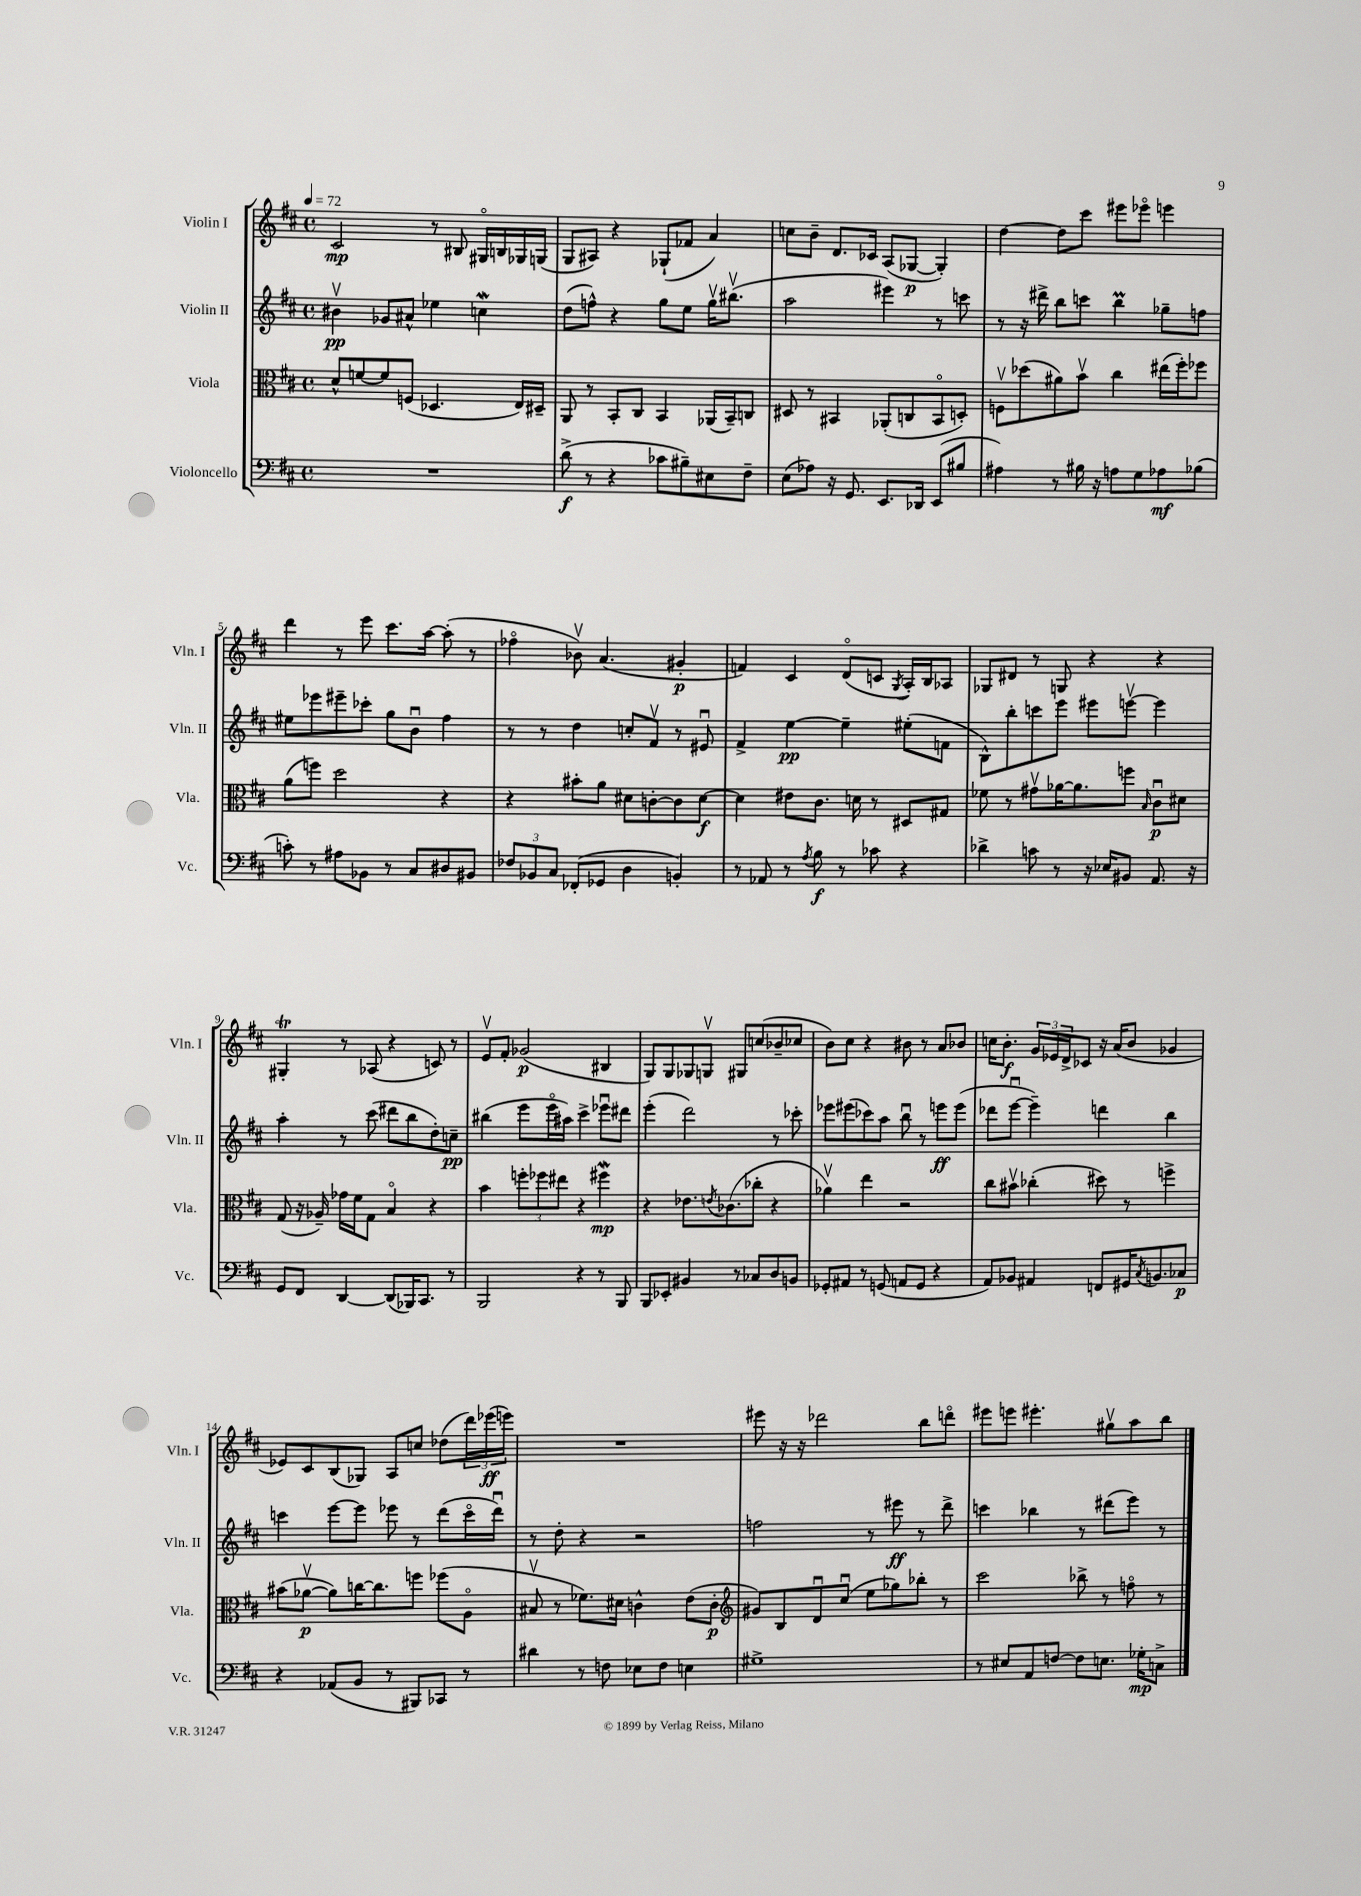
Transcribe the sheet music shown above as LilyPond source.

<<
\new StaffGroup <<
\new Staff = "s0" \with { instrumentName = "Violin I" shortInstrumentName = "Vln. I" } {
    \clef treble \key d \major \defaultTimeSignature \time 4/4 \tempo 4 = 72
    cis'2\mp r8 bis8 gis16\flageolet b16 ges16 g16( |
    g8 ais8) r4 ges8-!( fes'8 a'4) |
    c''8 b'8-- d'8. ces'16 a8( ges8~\p ges4-.) |
    d''4~ d''8 cis'''8 eis'''8 ees'''8\flageolet e'''4 |
    d'''4 r8 e'''8 cis'''8. a''16~ a''8-.( r8 |
    fes''4\flageolet bes'8\upbow) a'4.( gis'4-.\p |
    f'4) cis'4 d'8\flageolet( c'8 \acciaccatura { g8 } a16-.) b16 aes8 |
    ges8 dis'8 r8 g8 r4 r4 |
    gis4-.\trill r8 aes8( r4 c'8) r8 |
    e'8\upbow fis'8-. ges'2\p( bis4 |
    g8) g8 ges8 g8\upbow gis8 c''8( bes'8-- ces''8 |
    b'8) cis''8 r4 bis'8 r8 a'8 bes'8 |
    c''16 b'8.-.\f \tuplet 3/2 { g'16 ees'16 d'16-> } ces'8 r16 a'16( b'8 ges'4 |
    ees'8) cis'8 b8( ges8) a8 c''8 des''8( \tuplet 3/2 { d'''16) ees'''16\ff( e'''16) } |
    R1 |
    eis'''8 r16 r16 des'''2 b''8 d'''8\flageolet |
    eis'''8 e'''8 eis'''4.-. gis''8\upbow a''8 b''8 \bar "|." |
}
\new Staff = "s1" \with { instrumentName = "Violin II" shortInstrumentName = "Vln. II" } {
    \clef treble \key d \major \defaultTimeSignature \time 4/4
    bis'4\upbow\pp ges'8 ais'8-^ ees''4 c''4\mordent |
    d''8( f''8-^) r4 g''8 e''8 g''16\upbow bis''8.\upbow( |
    a''2 eis'''4) r8 c'''8 |
    r8 r16 dis'''16-> b''8 c'''8 b''4\prall ges''8-- f''8 |
    eis''8 ees'''8 eis'''8-- ces'''8-. g''8 b'8\downbow fis''4 |
    r8 r8 d''4 c''8-. fis'8\upbow r8 eis'8\downbow |
    fis'4-> e''4~\pp e''4-- eis''8-.( f'8 |
    b8-^) b''8-. c'''8 e'''8 eis'''8 e'''8~\upbow e'''4 |
    a''4-. r8 cis'''8( dis'''8 b''8 d''8-.) c''8--\pp |
    bis''4( e'''8 e'''16\flageolet ais''16) cis'''4-> ees'''8\downbow dis'''8 |
    e'''4-.( d'''2) r8 ces'''8-. |
    ees'''8 eis'''8( ces'''8) a''8 b''8\downbow r8 e'''8\ff e'''8( |
    des'''8 e'''8~\downbow e'''4--) d'''4 b''4 |
    c'''4 e'''8~ e'''8 ees'''8 r8 d'''8( c'''16\flageolet d'''16\downbow) |
    r8 d''8-. r4 r2 |
    f''2 r8 eis'''8\ff r8 d'''8-> |
    c'''4 bes''4 r8 dis'''8( e'''8) r8 \bar "|." |
}
\new Staff = "s2" \with { instrumentName = "Viola" shortInstrumentName = "Vla." } {
    \clef alto \key d \major \defaultTimeSignature \time 4/4
    d'8-^ f'8~ f'8 f8( des4. e16) dis16-- |
    a,8 r8 b,8-. cis8 b,4 aes,16( b,16--) c8 |
    dis8 r8 bis,4 aes,8-.( c8 bis,8\flageolet d8-.) |
    f8\upbow des''8( ais'8) b'8\upbow cis''4 eis''16( fis''16-.) fes''8 |
    a'8( f''8) d''2 r4 |
    r4 bis'8-. a'8 dis'8 c'8~-. c'8 dis'8~\f |
    dis'4 eis'8 cis'8. d'16 r8 dis8 gis8 |
    fes'8 r8 gis'8\upbow aes'16~ aes'8. f''8 \grace { b16 } cis'8\downbow\p dis'8 |
    g8( r16 aes16--) ges'16 fis'16 g8 b4\flageolet r4 |
    b'4 \tuplet 3/2 { f''8-. fes''8 eis''8 } r4 fis''4\mordent\mp |
    r4 ees'8. \acciaccatura { e'8 } ces'8.( ces''8-. r4 |
    aes'4\upbow) e''4 r2 |
    cis''8 bis'8\upbow ces''4-.( dis''8) r8 f''4-> |
    bis'8( aes'8~\upbow\p aes'8) c''16~ c''8. f''8 fes''8( a8\flageolet |
    bis8\upbow r8 fes'8.) dis'16 c'4-^ e'8( c'8-.\p |
    \clef treble gis'8) b8 d'8\downbow cis''8\downbow( e''8 ges''8) bes''8-. r8 |
    cis'''2 bes''8-> r8 f''8\flageolet r8 \bar "|." |
}
\new Staff = "s3" \with { instrumentName = "Violoncello" shortInstrumentName = "Vc." } {
    \clef bass \key d \major \defaultTimeSignature \time 4/4
    R1 |
    d'8->\f( r8 r4 ces'8 bis8--) eis8 fis8-- |
    e8( aes8) r16 g,8. e,8. des,16 e,8( bis8 |
    ais4) r8 bis16 r16 a8 g8 aes8\mf bes8( |
    c'8-.) r8 ais8 bes,8 r8 cis8 dis8 bis,8 |
    \tuplet 3/2 { fes8 bes,8 cis8 } fes,8-.( ges,8 d4 b,4-.) |
    r8 aes,8 r8 \acciaccatura { a8 } b8\f r8 ces'8 r4 |
    des'4-> c'8 r8 r16 ees16 bis,8 a,8. r16 |
    g,8 fis,8 d,4~ d,8( bes,,16) cis,8. r8 |
    b,,2 r4 r8 b,,8 |
    b,,8 ees,8-. bis,4 r8 ces8 d8 b,8 |
    ges,8-. ais,8 r8 g,8( a,8 g,8 r4 |
    a,8) bes,8 ais,4 f,8 gis,16 \acciaccatura { cis8 } b,8. ces8\p |
    r4 aes,8( b,8 r8 bis,,8) ces,8 r8 |
    dis'4 r8 f8 ees8 f8 e4 |
    gis1-> |
    r8 eis8 a,8 f8~ f8 e8. ges16-.\mp c8-> \bar "|." |
}
>>
>>
